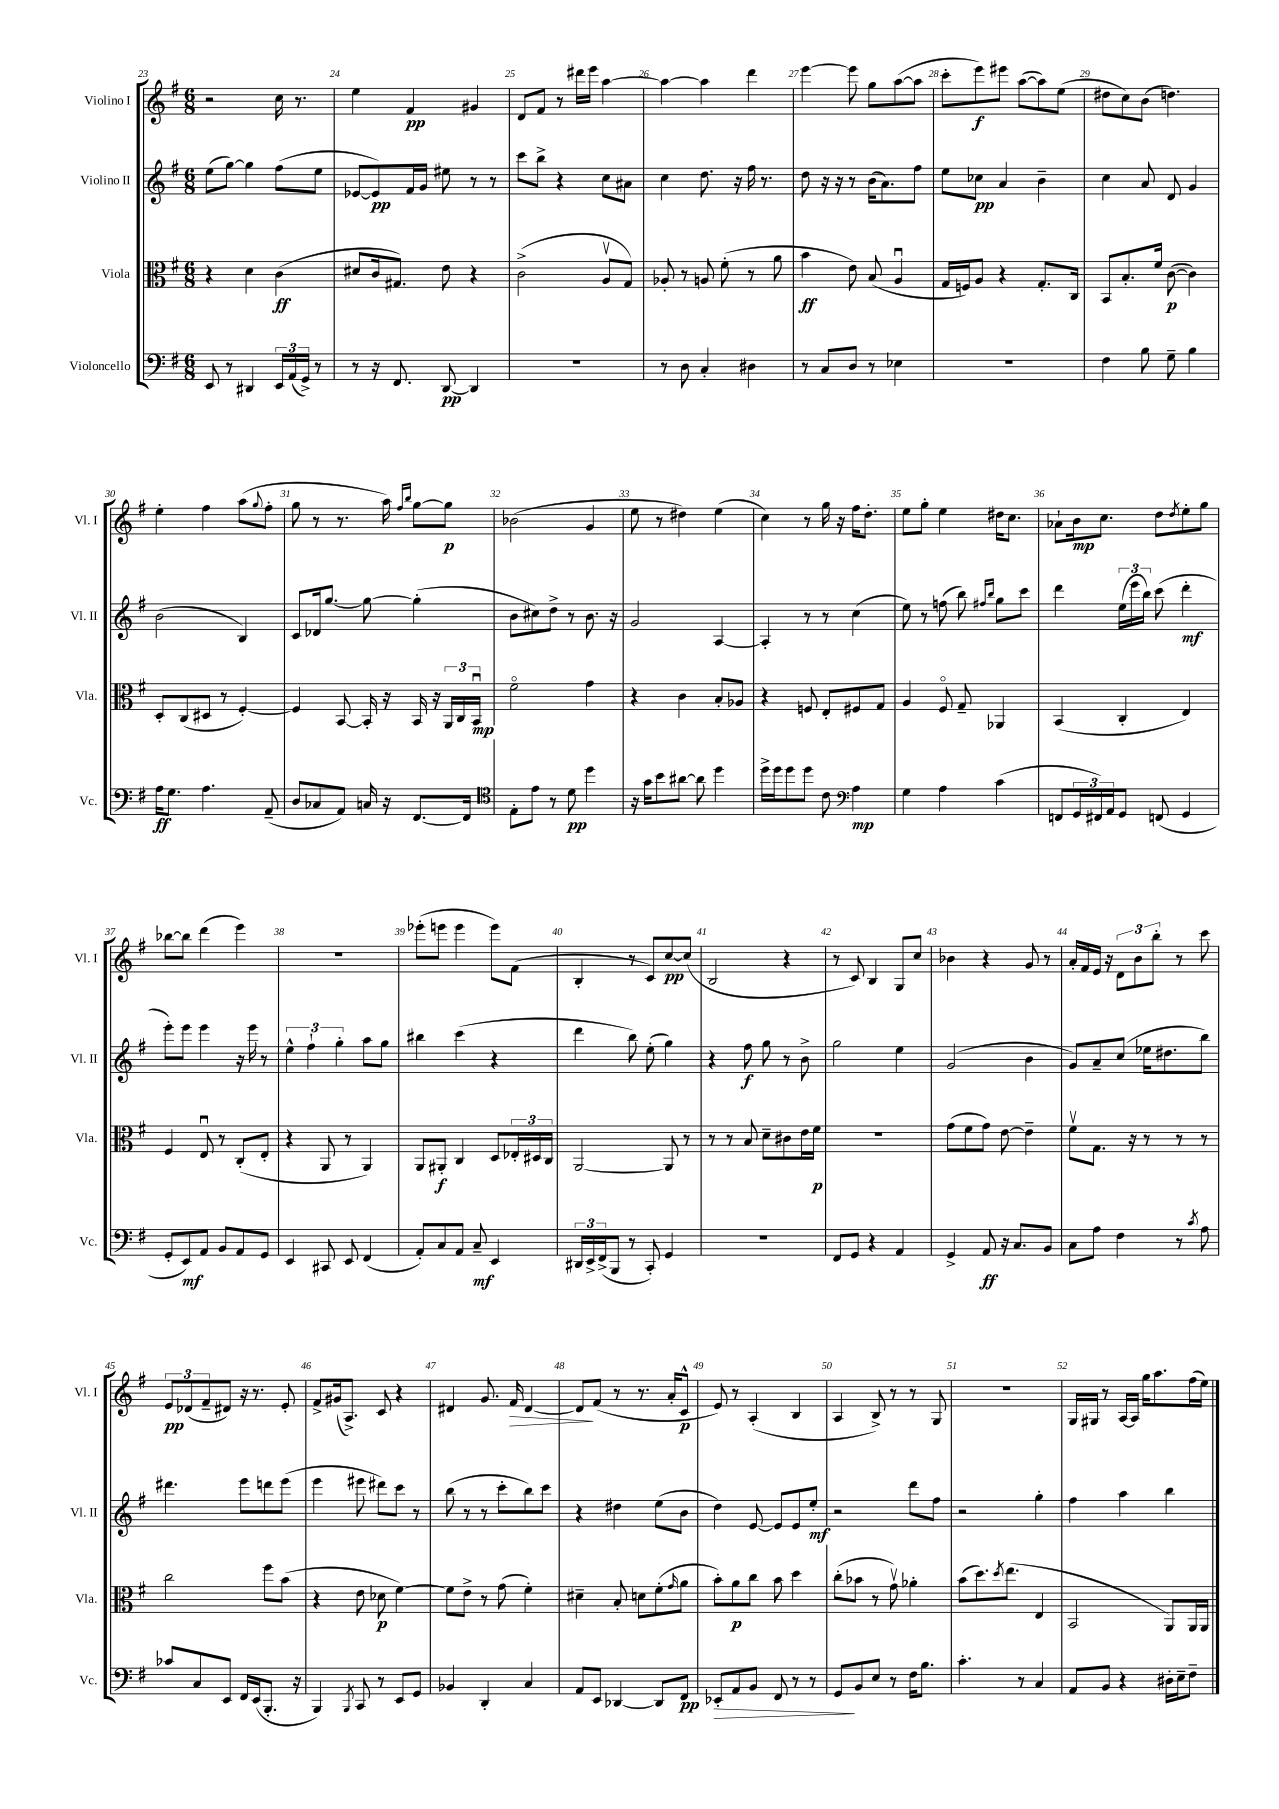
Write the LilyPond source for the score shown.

<<
\new StaffGroup <<
\new Staff = "s0" \with { instrumentName = "Violino I" shortInstrumentName = "Vl. I" } {
    \clef treble \key g \major \numericTimeSignature \time 6/8
    r2 c''16 r8. |
    e''4 fis'4\pp gis'4 |
    d'8 fis'8 r8 dis'''16 e'''16 a''4~ |
    a''4~ a''4 d'''4 |
    e'''4~ e'''8 g''8 a''8~( a''8 |
    c'''8-. e'''8\f) eis'''8 a''8~( a''8) e''8( |
    dis''8 c''8) b'8( d''4.) |
    e''4-. fis''4 a''8( \appoggiatura { g''8 } fis''8-. |
    g''8 r8 r8. a''16) \grace { fis''16 b''16 } g''8~ g''8\p |
    bes'2( g'4 |
    e''8 r8 dis''4) e''4( |
    c''4) r8 g''16 r16 fis''16 d''8.-. |
    e''8 g''8-. e''4 dis''16 c''8. |
    aes'8-! b'16\mp c''8. d''8 \acciaccatura { d''8 } e''8-. g''8 |
    bes''8~ bes''8 d'''4( e'''4) |
    R2. |
    ees'''8-.( e'''8 e'''4 e'''8) fis'8( |
    b4-. r8 c'8) c''8~\pp c''8( |
    b2 r4 |
    r8 c'8) b4 g8 c''8 |
    bes'4 r4 g'8 r8 |
    a'16-. fis'16 e'16 r16 \tuplet 3/2 { d'8 b'8 b''8-. } r8 c'''8 |
    \tuplet 3/2 { e'8\pp des'8( fis'8-- } dis'8) r16 r8. e'8-. |
    fis'8-> gis'16( a8.->) c'8 r4 |
    dis'4 g'8. fis'16\> dis'4~ |
    dis'8\! fis'8( r8 r8. a'16-. c'8-^\p |
    e'8) r8 a4-.( b4 |
    a4 b8->) r8 r8 g8 |
    R2. |
    g16 gis16 r8 a16~ a16 g''16 a''8. fis''16( e''16) \bar "|." |
}
\new Staff = "s1" \with { instrumentName = "Violino II" shortInstrumentName = "Vl. II" } {
    \clef treble \key g \major \numericTimeSignature \time 6/8
    e''8( g''8~) g''4 fis''8( e''8 |
    ees'8~ ees'8\pp) fis'16 g'16 eis''8 r8 r8 |
    c'''8 b''8-> r4 c''8 ais'8 |
    c''4 d''8. r16 fis''16 r8. |
    d''8 r16 r16 r8 b'16( a'8.) fis''8 |
    e''8 ces''8\pp a'4 b'4-- |
    c''4 a'8 d'8 g'4 |
    b'2( b4) |
    c'8 des'16 g''8.~ g''8~ g''4-.( |
    b'8 cis''8) d''8-> r8 b'8. r16 |
    g'2 a4~ |
    a4-. r8 r8 c''4( |
    e''8) r8 f''8( b''8) \grace { fis''16 b''16 } g''8 c'''8 |
    d'''4 \tuplet 3/2 { e''16( e'''16 b''16) } c'''8( d'''4-.\mf |
    e'''8-.) e'''8 e'''4 r16 e'''16 r8 |
    \tuplet 3/2 { e''4-^ fis''4-! g''4-. } a''8 g''8 |
    bis''4 c'''4( r4 |
    d'''4 b''8) e''8-.( g''4) |
    r4 fis''8\f g''8 r8 b'8-> |
    g''2 e''4 |
    g'2( b'4 |
    g'8) a'8-- c''8( ees''16 dis''8. b''8) |
    dis'''4. e'''8 d'''8 e'''8( |
    e'''4 eis'''8 dis'''8) c'''8 r8 |
    b''8( r8 r8 c'''8-. b''8) c'''8 |
    r4 dis''4 e''8( b'8 |
    d''4) e'8~ e'8 e'8 e''8-.\mf |
    r2 d'''8 fis''8 |
    r2 g''4-. |
    fis''4 a''4 b''4 \bar "|." |
}
\new Staff = "s2" \with { instrumentName = "Viola" shortInstrumentName = "Vla." } {
    \clef alto \key g \major \numericTimeSignature \time 6/8
    r4 d'4 c'4\ff( |
    dis'8 c'16 gis8.) e'8 r4 |
    c'2->( a8\upbow g8) |
    aes8-. r8 a8 fis'8-.( r8 a'8 |
    b'4\ff e'8) b8( a4\downbow |
    g16 f16) a8 r4 g8.-. c16 |
    b,8 b8.-. fis'16 c'8~\p( c'4) |
    d8-. c8( dis8 r8 fis4~-.) |
    fis4 b,8~ b,16-. r16 b,16 r16 \tuplet 3/2 { a,16 c16 b,16\downbow\mp } |
    fis'2\flageolet g'4 |
    r4 c'4 b8-. aes8 |
    r4 f8 e8-. fis8 g8 |
    a4 fis8\flageolet g8-- aes,4 |
    b,4( c4-. e4) |
    fis4 e8\downbow r8 c8-.( e8-. |
    r4 a,8 r8 a,4) |
    a,8 ais,8-.\f c4 d8 \tuplet 3/2 { ees16-. dis16 c16 } |
    a,2~ a,8 r8 |
    r8 r8 b8 d'8-- cis'8 e'16 fis'16\p |
    R2. |
    g'8( fis'8 g'8) e'8~ e'4-- |
    fis'8\upbow g8. r16 r8 r8 r8 |
    c''2 fis''8 b'8( |
    r4 e'8 des'8\p fis'4~) |
    fis'8 e'8-> r8 g'8( fis'4-.) |
    dis'4-- b8-. d'8 fis'8-.( \grace { g'16 } a'8 |
    b'8-.) a'8\p c''8 b'8 d''4 |
    c''8-.( bes'8 r8 g'8\upbow) aes'4-. |
    b'8( d''8.) \acciaccatura { d''8 } e''8.( e4 |
    b,2 a,8) a,16 a,16 \bar "|." |
}
\new Staff = "s3" \with { instrumentName = "Violoncello" shortInstrumentName = "Vc." } {
    \clef bass \key g \major \numericTimeSignature \time 6/8
    e,8 r8 dis,4 \tuplet 3/2 { e,16 a,16( g,16->) } r8 |
    r8 r16 fis,8. d,8~\pp d,4 |
    R2. |
    r8 d8 c4-. dis4 |
    r8 c8 d8 r8 ees4 |
    R2. |
    fis4 b8 g8-- b4 |
    a16\ff g8. a4. a,8--( |
    d8 ces8 a,8) c16 r16 fis,8.~ fis,16 |
    \clef tenor e8-. e'8 r8 d'8\pp d''4 |
    r16 g'16 b'8 ais'8~ ais'8 d''4 |
    d''16-> d''16 d''8 d''8 c'8 \clef bass a4\mp |
    g4 a4 c'4( |
    f,8 \tuplet 3/2 { g,16 fis,16) a,16 } g,8 f,8( g,4 |
    g,8-. e,8\mf) a,8 b,8 a,8 g,8 |
    e,4 cis,8 e,8 fis,4( |
    a,8-.) c8 a,8 c8--\mf e,4 |
    \tuplet 3/2 { dis,16 e,16-> fis,16->( } b,,8 r8 c,8-.) g,4 |
    R2. |
    fis,8 g,8 r4 a,4 |
    g,4-> a,8\ff r16 c8. b,8 |
    c8 a8 fis4 r8 \acciaccatura { c'8 } a8 |
    ces'8 c8 e,8 fis,16 e,16( b,,8.-. r16 |
    b,,4) \acciaccatura { b,,8 } c,8 r8 e,8 g,8 |
    bes,4 d,4-. c4 |
    a,8 e,8 des,4~ des,8 fis,8\pp |
    ees,8-.\> a,8 b,8 fis,8 r8 r8 |
    g,8\! b,8 e8 r8 fis16 b8. |
    c'4.-. r8 c4 |
    a,8 b,8 r4 dis16-. e16-- fis8-- \bar "|." |
}
>>
>>
\layout { \context { \Score currentBarNumber = #23 \override BarNumber.break-visibility = ##(#f #t #t) barNumberVisibility = #all-bar-numbers-visible } }
